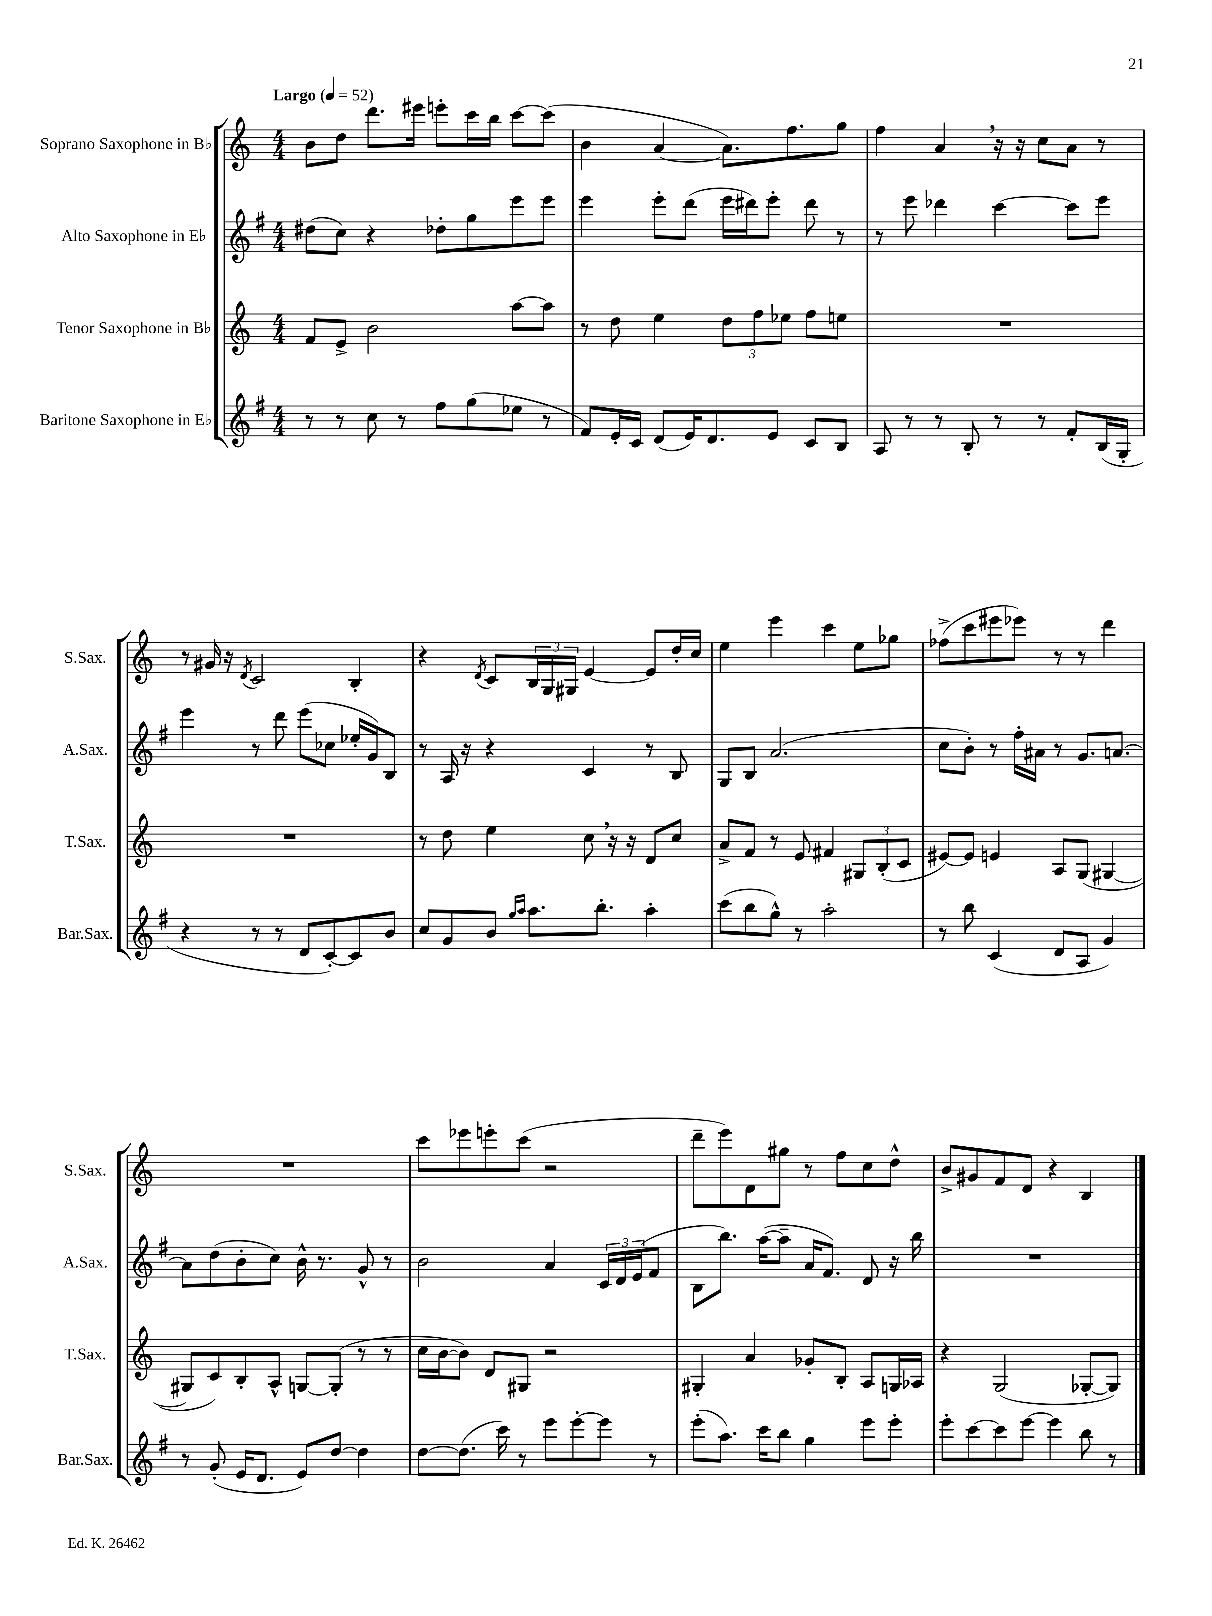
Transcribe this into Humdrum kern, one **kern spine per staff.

**kern	**kern	**kern	**kern
*staff4	*staff3	*staff2	*staff1
*clefG2	*clefG2	*clefG2	*clefG2
*k[f#]	*k[]	*k[f#]	*k[]
*M4/4	*M4/4	*M4/4	*M4/4
*MM52	*MM52	*MM52	*MM52
8r	8f	(8dd#	8b
8r	8e^	8cc)	8dd
8cc	2b	4r	8.ddd
8r	.	.	.
.	.	.	16eee#
8ff#	.	8dd-'	8eee'
(8gg	.	8gg	16ccc
.	.	.	16bb
8ee-	[8aa	8eee	[8ccc
8r	8aa]	8eee	(8ccc]
=	=	=	=
8f#)	8r	4eee	4b
16e'	8dd	.	.
16c	.	.	.
(8d	4ee	8eee'	[4a
16e)	.	(8ddd	.
8.d	.	.	.
.	12dd	16eee	8.a])
.	.	16ddd#)	.
.	12ff	.	.
8e	.	8eee'	.
.	12ee-	.	.
.	.	.	8.ff
8c	8ff	8ddd#	.
8B	8ee	8r	8gg
=	=	=	=
8A	1r	8r	4ff
8r	.	8eee	.
8r	.	4ddd-	4a
8B'	.	.	.
8r	.	[4ccc	16r
.	.	.	16r
8r	.	.	8cc
8f#'	.	8ccc]	8a
(16B	.	8eee	8r
16G'	.	.	.
=	=	=	=
4r	1r	4eee	8r
.	.	.	16g#
.	.	.	16r
.	.	.	8qd
8r	.	8r	2c
8r	.	8ddd	.
8d	.	(8eee	.
[8c')	.	8cc-	.
8c]	.	16ee-'	4B'
.	.	16g)	.
8b	.	8B	.
=	=	=	=
8cc	8r	8r	4r
8g	8dd	16A	.
.	.	16r	.
.	.	.	8qd
8b	4ee	4r	8c
16qqgg	.	.	.
16qqaa	.	.	.
8.aa	.	.	24B
.	.	.	24G
.	.	.	24G#
.	8cc	4c	[4e
8.bb'	.	.	.
.	16r	.	.
.	16r	.	.
4aa'	8d	8r	8e]
.	8cc	8B	16dd'
.	.	.	16cc
=	=	=	=
(8ccc	8a^	8G	4ee
8bb	8f	8B	.
8gg^^)	8r	(2.a	4eee
8r	8e	.	.
2aa'	4f#	.	4ccc
.	12G#	.	8ee
.	(12B'	.	.
.	.	.	8gg-
.	12c	.	.
=	=	=	=
8r	[8e#)	8cc	(8ff-^
8bb	8e#]	8b')	8ccc
(4c	4e	8r	8eee#
.	.	16ff#'	8eee-)
.	.	16a#	.
8d	8A	8r	8r
8A	(8G	8.g	8r
4g)	[4G#	.	4ddd
.	.	[8.a	.
=	=	=	=
8r	8G#]	8a]	1r
(8g'	8c)	(8dd	.
16e	8B'	8b'	.
8.d	.	.	.
.	8A^^	8cc)	.
8e)	[8G	16b^^	.
.	.	8.r	.
[8dd	(8G']	.	.
4dd]	8r	8g^^	.
.	8r	8r	.
=	=	=	=
[8dd	16cc	2b	8ccc
.	[16b	.	.
(8.dd]	8b])	.	8eee-
.	8d	.	8eee'
16ccc)	.	.	.
8r	8G#	.	(8ccc
8eee	2r	4a	2r
[8eee'	.	.	.
8eee]	.	24c	.
.	.	24d	.
.	.	(24e	.
8r	.	8f#	.
=	=	=	=
(8eee'	4G#'	8B	8ddd~
8.aa)	.	8.bb)	8eee)
.	4a	.	8d
16ccc	.	([16aa	.
8bb	.	8aa~]	8gg#
4gg	8g-'	16a	8r
.	.	8.f#)	.
.	8B'	.	8ff
8eee	8A	8d	8cc
8eee'	16G	16r	8dd^^
.	16A-	16bb	.
=	=	=	=
8eee'	4r	1r	8b^
[8ccc	.	.	8g#
8ccc]	(2G	.	8f
[8eee	.	.	8d
4eee]	.	.	4r
8bb	[8G-'	.	4B
8r	8G-])	.	.
==	==	==	==
*-	*-	*-	*-
